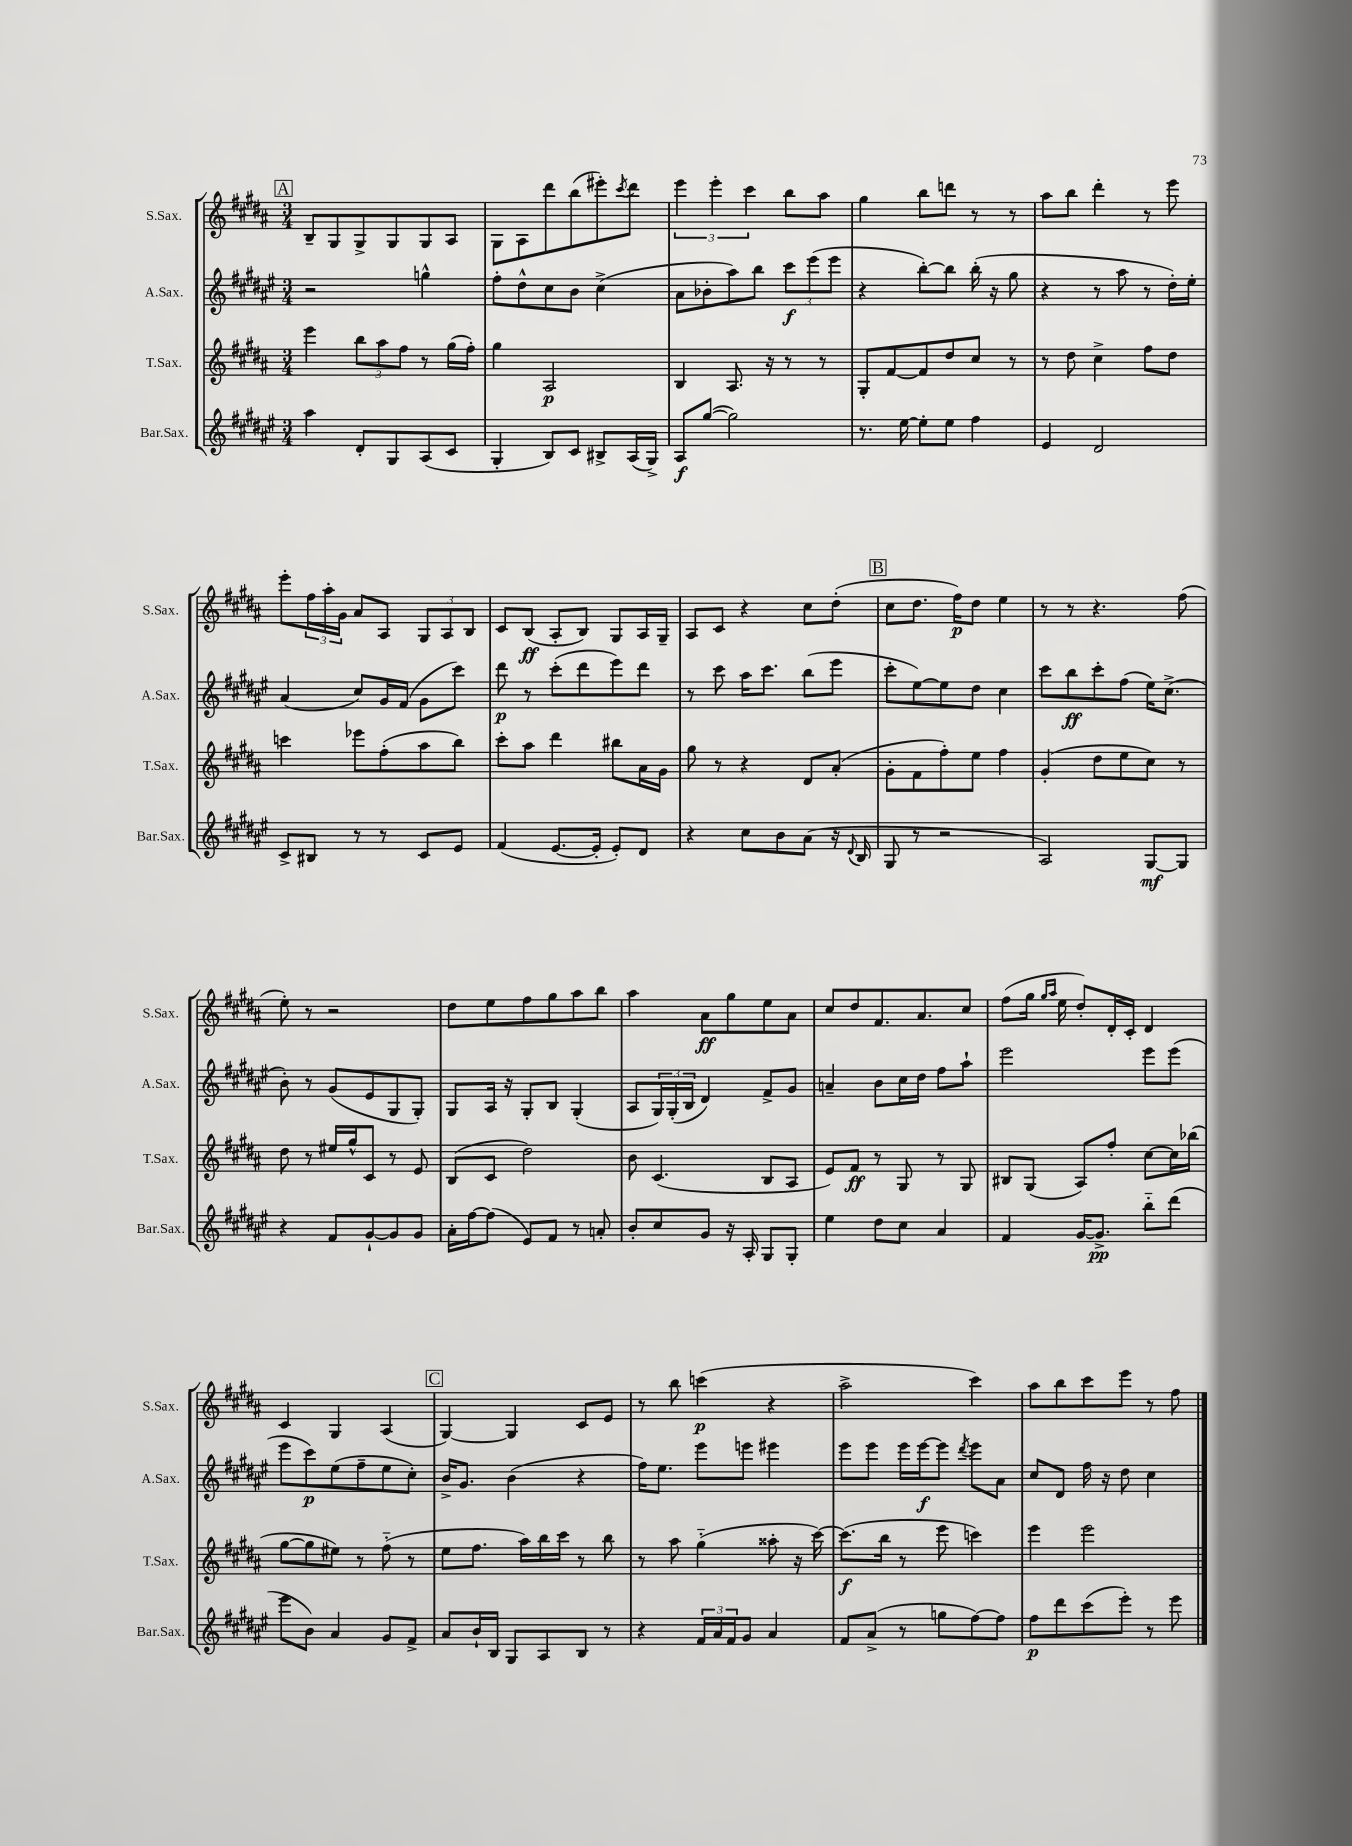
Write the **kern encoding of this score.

**kern	**dynam	**kern	**dynam	**kern	**dynam	**kern	**dynam
*part4	*part4	*part3	*part3	*part2	*part2	*part1	*part1
*staff4	*staff4	*staff3	*staff3	*staff2	*staff2	*staff1	*staff1
*I"Bar.Sax.	*	*I"T.Sax.	*	*I"A.Sax.	*	*I"S.Sax.	*
*I'Bar.Sax.	*	*I'T.Sax.	*	*I'A.Sax.	*	*I'S.Sax.	*
*clefG2	*	*clefG2	*	*clefG2	*	*clefG2	*
*k[f#c#g#d#a#e#]	*	*k[f#c#g#d#a#]	*	*k[f#c#g#d#a#e#]	*	*k[f#c#g#d#a#]	*
*M3/4	*	*M3/4	*	*M3/4	*	*M3/4	*
!!LO:REH:place=s1:t=A
=4	=4	=4	=4	=4	=4	=4	=4
4aa#\	.	4eee\	.	2r	.	8B~/L	.
.	.	.	.	.	.	8G#/	.
8d#'/L	.	12bb\L	.	.	.	8G#^/	.
.	.	12aa#\	.	.	.	.	.
8G#/	.	.	.	.	.	8G#/	.
.	.	12ff#\J	.	.	.	.	.
(8A#/	.	8r	.	4ggn^^\	.	8G#/	.
8c#/J	.	(16gg#\LL	.	.	.	8A#/J	.
.	.	16ff#'\JJ)	.	.	.	.	.
=5	=5	=5	=5	=5	=5	=5	=5
4G#'/	.	4gg#\	.	8ff#'\L	.	8G#\L	.
.	.	.	.	8dd#^^\	.	8A#\	.
8B/L)	.	2A#/	p	8cc#\	.	8ddd#\	.
8c#/J	.	.	.	8b\J	.	(8bb\	.
8B#X^/L	.	.	.	(4cc#^\	.	8eee#X'\)	.
.	.	.	.	.	.	8qccc#/	.
(16A#/L	.	.	.	.	.	8ddd#\J	.
16G#^/JJ)	.	.	.	.	.	.	.
=6	=6	=6	=6	=6	=6	=6	=6
8A#/L	f	4B/	.	8a#\L	.	6eee\	.
([8gg#/J	.	.	.	8b-X'\	.	.	.
.	.	.	.	.	.	6eee'\	.
2gg#\])	.	8.A#/	.	8aa#\)	.	.	.
.	.	.	.	.	.	6ccc#\	.
.	.	.	.	8bb\J	.	.	.
.	.	16r	.	.	.	.	.
.	.	8r	.	12ccc#\L	f	8bb\L	.
.	.	.	.	(12eee#\	.	.	.
.	.	8r	.	.	.	8aa#\J	.
.	.	.	.	12eee#\J	.	.	.
=7	=7	=7	=7	=7	=7	=7	=7
8.r	.	8G#'/L	.	4r	.	4gg#\	.
.	.	[8f#/	.	.	.	.	.
[16ee#\	.	.	.	.	.	.	.
8ee#'\L]	.	8f#/]	.	[8bb'\L)	.	8bb\L	.
8ee#\J	.	8dd#/	.	8bb\J]	.	8dddn\J	.
4ff#\	.	8cc#/J	.	(16bb'\	.	8r	.
.	.	.	.	16r	.	.	.
.	.	8r	.	8gg#\	.	8r	.
=8	=8	=8	=8	=8	=8	=8	=8
4e#/	.	8r	.	4r	.	8aa#\L	.
.	.	8dd#\	.	.	.	8bb\J	.
2d#/	.	4cc#^\	.	8r	.	4ddd#'\	.
.	.	.	.	8aa#\	.	.	.
.	.	8ff#\L	.	8r	.	8r	.
.	.	8dd#\J	.	16dd#'\LL)	.	8eee\	.
.	.	.	.	16ee#'\JJ	.	.	.
!!LO:LB:g=z
=9	=9	=9	=9	=9	=9	=9	=9
8c#^/L	.	4cccn\	.	(4a#/	.	8eee'\L	.
8B#X/J	.	.	.	.	.	24ff#\L	.
.	.	.	.	.	.	24aa#'\	.
.	.	.	.	.	.	24g#\JJ	.
8r	.	8eee-X\L	.	8cc#/L)	.	8a#/L	.
8r	.	(8ff#'\	.	16g#/L	.	8A#/J	.
.	.	.	.	(16f#/JJ	.	.	.
8c#/L	.	8aa#\	.	8g#\L	.	12G#/L	.
.	.	.	.	.	.	12A#/	.
8e#/J	.	8bb\J)	.	8ccc#\J)	.	.	.
.	.	.	.	.	.	12B/J	.
=10	=10	=10	=10	=10	=10	=10	=10
(4f#/	.	8ccc#'\L	.	8ddd#\	p	8c#/L	.
.	.	8aa#\J	.	8r	.	(8B/J	ff
[8.e#/L	.	4ddd#\	.	(8ccc#'\L	.	8A#'/L	.
.	.	.	.	8ddd#\	.	8B/J)	.
16e#'/Jk]	.	.	.	.	.	.	.
8e#'/L)	.	8bb#X\L	.	8eee#\)	.	8G#/L	.
8d#/J	.	16a#\L	.	8ddd#\J	.	16A#/L	.
.	.	16g#\JJ	.	.	.	16G#~/JJ	.
=11	=11	=11	=11	=11	=11	=11	=11
4r	.	8gg#\	.	8r	.	8A#/L	.
.	.	8r	.	8ccc#\	.	8c#/J	.
8cc#\L	.	4r	.	16aa#\KL	.	4r	.
.	.	.	.	8.ccc#\J	.	.	.
8b\	.	.	.	.	.	.	.
(8a#\J	.	8d#/L	.	(8bb\L	.	8cc#\L	.
16r	.	(8a#'/J	.	8eee#\J	.	(8dd#'\J	.
8qqd#/	.	.	.	.	.	.	.
16B/	.	.	.	.	.	.	.
!!LO:REH:place=s1:t=B
=12	=12	=12	=12	=12	=12	=12	=12
8G#/	.	8g#'\L	.	8ccc#'\L	.	8cc#\L	.
8r	.	8f#\	.	[8ee#\)	.	8.dd#\J	.
2r	.	8ff#'\)	.	8ee#\]	.	.	.
.	.	.	.	.	.	16ff#\KL)	p
.	.	8ee\J	.	8dd#\J	.	8dd#\J	.
.	.	4ff#\	.	4cc#\	.	4ee\	.
=13	=13	=13	=13	=13	=13	=13	=13
2A#/)	.	(4g#'/	.	8ccc#\L	.	8r	.
.	.	.	.	8bb\	ff	8r	.
.	.	8dd#\L	.	8ccc#'\	.	4.r	.
.	.	8ee\	.	(8ff#\J	.	.	.
[8G#/L	mf	8cc#\J)	.	16ee#\KL)	.	.	.
.	.	.	.	(8.cc#^\J	.	.	.
8G#/J]	.	8r	.	.	.	(8ff#\	.
!!LO:LB:g=z
=14	=14	=14	=14	=14	=14	=14	=14
4r	.	8dd#\	.	8b'\)	.	8ee'\)	.
.	.	8r	.	8r	.	8r	.
8f#/L	.	16ee#X/LL	.	(8g#/L	.	2r	.
.	.	16gg#^^/J	.	.	.	.	.
[8g#`/	.	8c#/J	.	8e#/	.	.	.
8g#/]	.	8r	.	8G#/	.	.	.
8g#/J	.	8e/	.	8G#'/J)	.	.	.
=15	=15	=15	=15	=15	=15	=15	=15
16a#'\LL	.	(8B/L	.	8G#/L	.	8dd#\L	.
[16ff#\J	.	.	.	.	.	.	.
(8ff#\J]	.	8c#/J	.	16A#/Jk	.	8ee\	.
.	.	.	.	16r	.	.	.
8e#/L)	.	2dd#\)	.	8G#'/L	.	8ff#\	.
8f#/J	.	.	.	8B/J	.	8gg#\	.
8r	.	.	.	(4G#'/	.	8aa#\	.
8an'/	.	.	.	.	.	8bb\J	.
=16	=16	=16	=16	=16	=16	=16	=16
8b'/L	.	8b\	.	8A#/L	.	4aa#\	.
8cc#/	.	(4.c#/	.	24G#/L)	.	.	.
.	.	.	.	(24G#'/	.	.	.
.	.	.	.	24B/JJ	.	.	.
8g#/J	.	.	.	4d#/)	.	8a#\L	ff
16r	.	.	.	.	.	8gg#\	.
16A#'/	.	.	.	.	.	.	.
8G#/L	.	8B/L	.	8f#^/L	.	8ee\	.
8G#'/J	.	8A#/J	.	8g#/J	.	8a#\J	.
=17	=17	=17	=17	=17	=17	=17	=17
4ee#\	.	8e/L)	.	4an~/	.	8cc#/L	.
.	.	8f#/J	ff	.	.	8dd#/	.
8dd#\L	.	8r	.	8b\L	.	8.f#/	.
8cc#\J	.	8G#/	.	16cc#\L	.	.	.
.	.	.	.	16dd#\JJ	.	8.a#/	.
4a#/	.	8r	.	8ff#\L	.	.	.
.	.	8G#/	.	8aa#`\J	.	8cc#/J	.
=18	=18	=18	=18	=18	=18	=18	=18
4f#/	.	8B#X/L	.	2eee#\	.	(8ff#\L	.
.	.	(8G#/J	.	.	.	16gg#\Jk	.
.	.	.	.	.	.	16qqgg#/LL	.
.	.	.	.	.	.	16qqaa#/JJ	.
.	.	.	.	.	.	16ee\	.
[16g#/KL	.	8A#/L)	.	.	.	8dd#'/L)	.
8.g#^/J]	pp	.	.	.	.	.	.
.	.	8ff#'/J	.	.	.	16d#'/L	.
.	.	.	.	.	.	16c#'/JJ	.
8bb\L	.	[8cc#\L	.	8eee#\L	.	4d#/	.
(8ddd#\J	.	16cc#\L]	.	(8eee#\J	.	.	.
.	.	(16bb-X\JJ	.	.	.	.	.
!!LO:LB:g=z
=19	=19	=19	=19	=19	=19	=19	=19
8eee#\L	.	[8gg#\L	.	8eee#\L	.	4c#/	.
8b\J)	.	8gg#\]	.	8ccc#\)	p	.	.
4a#/	.	8ee#X\J)	.	(8ee#\	.	4G#/	.
.	.	8r	.	8ff#~\	.	.	.
8g#/L	.	(8ff#\	.	8ee#\	.	(4A#/	.
8f#^/J	.	8r	.	8cc#'\J)	.	.	.
!!LO:REH:place=s1:t=C
=20	=20	=20	=20	=20	=20	=20	=20
8a#/L	.	8ee\L	.	16b^/KL	.	[4G#/)	.
.	.	.	.	8.g#/J	.	.	.
16b`/L	.	8.ff#\J	.	.	.	.	.
16B/JJ	.	.	.	.	.	.	.
8G#/L	.	.	.	(4b\	.	4G#/]	.
.	.	16aa#\LL)	.	.	.	.	.
8A#/	.	16bb\	.	.	.	.	.
.	.	16ccc#\JJ	.	.	.	.	.
8B/J	.	8r	.	4r	.	8c#/L	.
8r	.	8bb\	.	.	.	8e/J	.
=21	=21	=21	=21	=21	=21	=21	=21
4r	.	8r	.	16ff#\KL)	.	8r	.
.	.	.	.	8.ee#\J	.	.	.
.	.	8aa#\	.	.	.	8bb\	.
24f#/LL	.	(4gg#\	.	8eee#\L	.	(4cccn\	p
24a#/	.	.	.	.	.	.	.
24f#/J	.	.	.	.	.	.	.
8g#/J	.	.	.	8eeen\J	.	.	.
4a#/	.	8aa##X'\	.	4eee#X\	.	4r	.
.	.	16r	.	.	.	.	.
.	.	[16ccc#\)	.	.	.	.	.
=22	=22	=22	=22	=22	=22	=22	=22
8f#/L	.	(8.ccc#\L]	f	8eee#\L	.	2aa#^\	.
(8a#^/J	.	.	.	8eee#\J	.	.	.
.	.	16bb\Jk	.	.	.	.	.
8r	.	8r	.	16eee#\LL	.	.	.
.	.	.	.	[16eee#\J	f	.	.
8ggn\L	.	8eee\	.	8eee#\J]	.	.	.
.	.	.	.	8qddd#/	.	.	.
[8ff#\)	.	4cccn\)	.	8eee#\L	.	4ccc#\)	.
8ff#\J]	.	.	.	8a#\J	.	.	.
=23	=23	=23	=23	=23	=23	=23	=23
8ff#\L	p	4eee\	.	8cc#/L	.	8aa#\L	.
8ddd#\	.	.	.	8d#/J	.	8bb\	.
(8ccc#\	.	2eee\	.	16ff#\	.	8ccc#\	.
.	.	.	.	16r	.	.	.
8eee#'\J)	.	.	.	8dd#\	.	8eee\J	.
8r	.	.	.	4cc#\	.	8r	.
8eee#\	.	.	.	.	.	8ff#\	.
==	==	==	==	==	==	==	==
*-	*-	*-	*-	*-	*-	*-	*-
